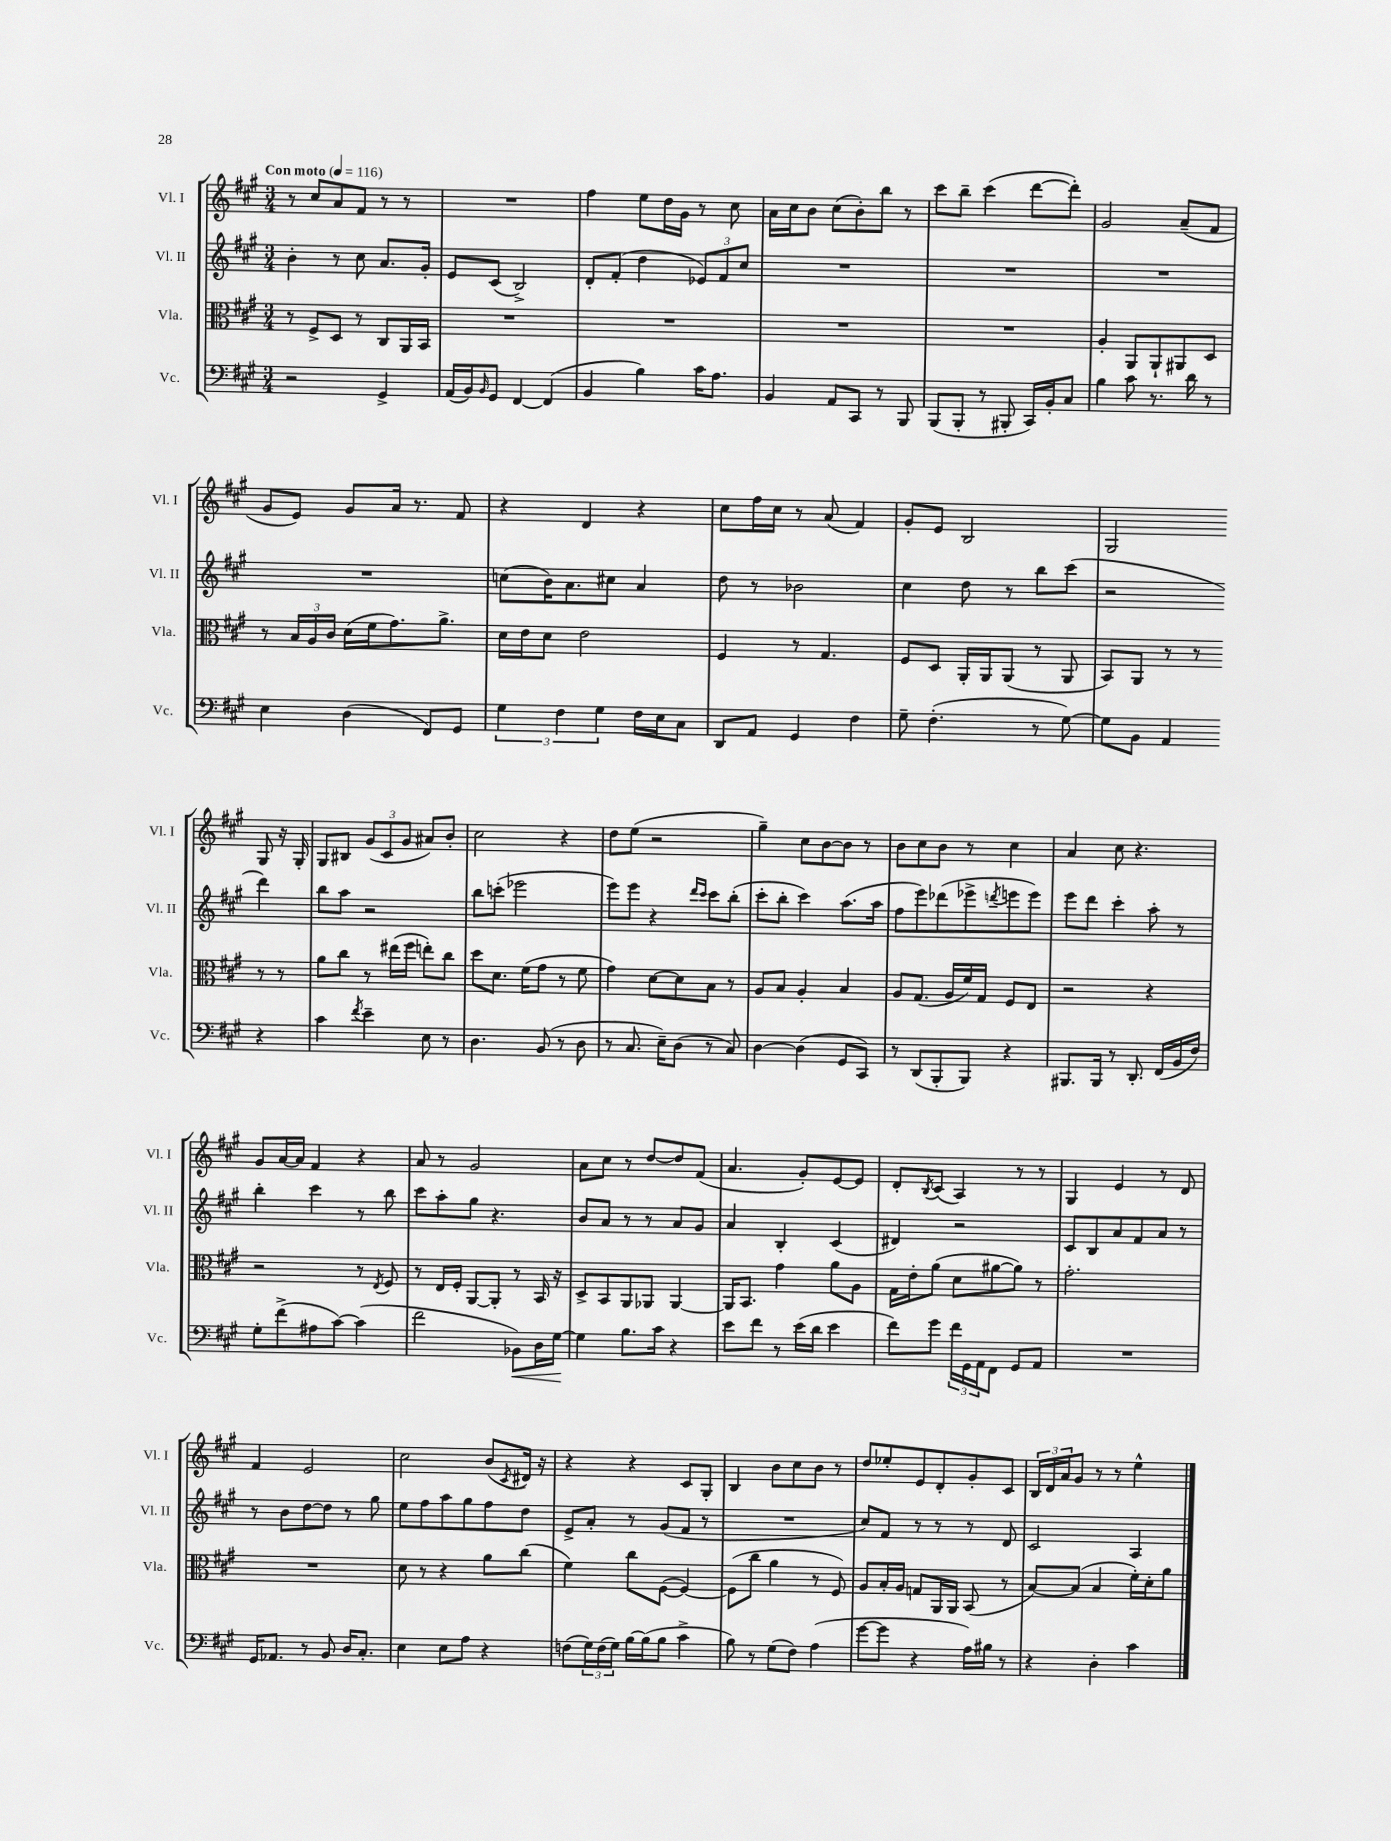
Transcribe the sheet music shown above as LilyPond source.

<<
\new StaffGroup <<
\new Staff = "s0" \with { instrumentName = "Vl. I" shortInstrumentName = "Vl. I" } {
    \clef treble \key a \major \numericTimeSignature \time 3/4 \tempo "Con moto" 4 = 116
    r8 cis''8 a'8 fis'8 r8 r8 |
    R2. |
    fis''4 e''8 d''16 gis'16 r8 cis''8 |
    a'16 cis''16 b'8 cis''8( b'8-.) b''8 r8 |
    cis'''8 b''8-- cis'''4( d'''8~ d'''8-.) |
    gis'2 a'8--( fis'8 |
    gis'8 e'8) gis'8 a'16 r8. fis'8 |
    r4 d'4 r4 |
    cis''8 fis''16 cis''16 r8 a'8( fis'4) |
    gis'8-. e'8 b2 |
    gis2 gis8 r16 gis16-. |
    gis8 bis8 \tuplet 3/2 { gis'8( cis'8 gis'8 } ais'8) b'8-. |
    cis''2 r4 |
    d''8 e''8( r2 |
    gis''4--) cis''8 b'8~ b'8 r8 |
    b'8 cis''8 b'8 r8 cis''4 |
    a'4 cis''8 r4. |
    gis'8 a'16~ a'16 fis'4 r4 |
    a'8 r8 gis'2 |
    a'8 cis''8 r8 d''8~ d''8 fis'8( |
    a'4. gis'8-.) e'8~ e'8 |
    d'8-. \acciaccatura { b8 } cis'8( a4) r8 r8 |
    gis4 e'4 r8 d'8 |
    fis'4 e'2 |
    cis''2 b'8( \acciaccatura { cis'8 } dis'16) r16 |
    r4 r4 cis'8 gis8-. |
    b4 b'8 cis''8 b'8 r8 |
    d''8 ees''8-. e'8 d'8-. gis'8-. cis'8 |
    \tuplet 3/2 { b16 d'16 a'16 } gis'8 r8 r8 e''4-^ \bar "|." |
}
\new Staff = "s1" \with { instrumentName = "Vl. II" shortInstrumentName = "Vl. II" } {
    \clef treble \key a \major \numericTimeSignature \time 3/4
    b'4-. r8 cis''8 a'8. gis'16-. |
    e'8 cis'8( b2->) |
    d'8-. fis'8-.( d''4 \tuplet 3/2 { ees'8) fis'8 cis''8 } |
    R2. |
    R2. |
    R2. |
    R2. |
    c''8( b'16) a'8. cis''8 a'4 |
    d''8 r8 bes'2 |
    cis''4 d''8 r8 b''8 cis'''8( |
    r2 d'''4) |
    b''8 a''8 r2 |
    b''8 c'''8-.( ees'''2 |
    e'''8) e'''8 r4 \grace { d'''16 cis'''16 } cis'''8 b''8-.( |
    cis'''8-. b''8-. cis'''4) a''8.( a''16 |
    fis''8 e'''8) des'''8( ees'''8-> \acciaccatura { d'''8 } e'''8 e'''8) |
    e'''8 d'''8 cis'''4-. a''8-. r8 |
    b''4-. cis'''4 r8 b''8 |
    cis'''8 a''8-. gis''8 r4. |
    b'8 a'8 r8 r8 a'8 gis'8 |
    a'4 b4-. cis'4( |
    dis'4) r2 |
    cis'8 b8 a'8 fis'8 a'8 r8 |
    r8 b'8 d''8~ d''8 r8 gis''8 |
    e''8 fis''8 a''8 gis''8 fis''8 d''8 |
    e'8-> a'8-. r8 gis'8( fis'8 r8 |
    R2. |
    cis''8) fis'8 r8 r8 r8 d'8 |
    cis'2 a4 \bar "|." |
}
\new Staff = "s2" \with { instrumentName = "Vla." shortInstrumentName = "Vla." } {
    \clef alto \key a \major \numericTimeSignature \time 3/4
    r8 fis8-> d8 r8 cis8 a,16 b,16 |
    R2. |
    R2. |
    R2. |
    R2. |
    a4-. a,8 a,8-! ais,8 d8 |
    r8 \tuplet 3/2 { b16 a16 cis'16 } d'16( fis'16 gis'8.) a'8.-> |
    d'16 e'16 d'8 e'2 |
    fis4 r8 gis4. |
    fis8 d8 a,16-. a,16 a,8( r8 a,8 |
    b,8) a,8 r8 r8 r8 r8 |
    a'8 cis''8 r8 eis''16( fis''16 e''8-.) cis''8 |
    d''8 d'8. fis'16( gis'8 r8 fis'8 |
    gis'4) d'8~ d'8 b8 r8 |
    a8 b8 a4-. b4 |
    a8 gis8.( a16 fis'16) gis16 fis8 e8 |
    r2 r4 |
    r2 r8 \acciaccatura { e8 } fis8 |
    r8 e16 fis16-. a,8~ a,8-. r8 b,16 r16 |
    d8-> b,8 a,8 aes,8 aes,4~ |
    aes,16 b,8. gis'4 a'8 a8 |
    gis16 e'16-. a'8( d'8 ais'8~ ais'8) r8 |
    gis'2.-. |
    R2. |
    d'8 r8 r4 a'8 cis''8( |
    fis'4) cis''8 fis8~( fis4~) |
    fis8( cis''8 a'4 r8 fis8) |
    a8 b16-. a16 g8 a,16 a,16 b,8( r8 |
    b8~) b8( b4 fis'16-.) d'16-. a'8 \bar "|." |
}
\new Staff = "s3" \with { instrumentName = "Vc." shortInstrumentName = "Vc." } {
    \clef bass \key a \major \numericTimeSignature \time 3/4
    r2 gis,4-> |
    a,16( b,16) \grace { b,16 } gis,8 fis,4~ fis,4( |
    b,4 b4) cis'16 a8. |
    b,4 a,8 cis,8 r8 b,,8 |
    b,,8( b,,8-. r8 bis,,8-. cis,16) b,16-. cis8 |
    b4 cis'8 r8. d'16 r8 |
    e4 d4( fis,8) gis,8 |
    \tuplet 3/2 { gis4 fis4 gis4 } fis16 e16 cis8 |
    d,8 a,8 gis,4 fis4 |
    gis8-- fis4.-.( r8 gis8~) |
    gis8 b,8 a,4 r4 |
    cis'4 \acciaccatura { fis'8 } e'4-- e8 r8 |
    d4. b,8( r8 d8 |
    r8 cis8. e16--) d8( r8 cis8) |
    d4~ d4( gis,8 cis,8) |
    r8 d,8( b,,8-. b,,8) r4 |
    bis,,8. bis,,16 r8 d,8.-. fis,16( b,16 fis16) |
    gis8-. fis'8->( ais8 cis'8~) cis'4( |
    fis'2 bes,8\<) d16 gis16~\! |
    gis4 b8. cis'16 r4 |
    e'8 fis'8 r8 e'16( d'16 e'4 |
    fis'8) gis'8 \tuplet 3/2 { fis'16 gis,16 a,16 } fis,8 gis,8 a,8 |
    R2. |
    gis,16 aes,8. r8 b,8 d16 cis8.-. |
    e4 e8 a8 r4 |
    f8( \tuplet 3/2 { gis16) f16( gis16) } b16~ b16( b8 cis'4-> |
    b8) r8 gis8( fis8) a4( |
    gis'8~ gis'8 r4 a16) bis16 r8 |
    r4 d4-. cis'4 \bar "|." |
}
>>
>>
\layout { \context { \Score \remove "Bar_number_engraver" } }
